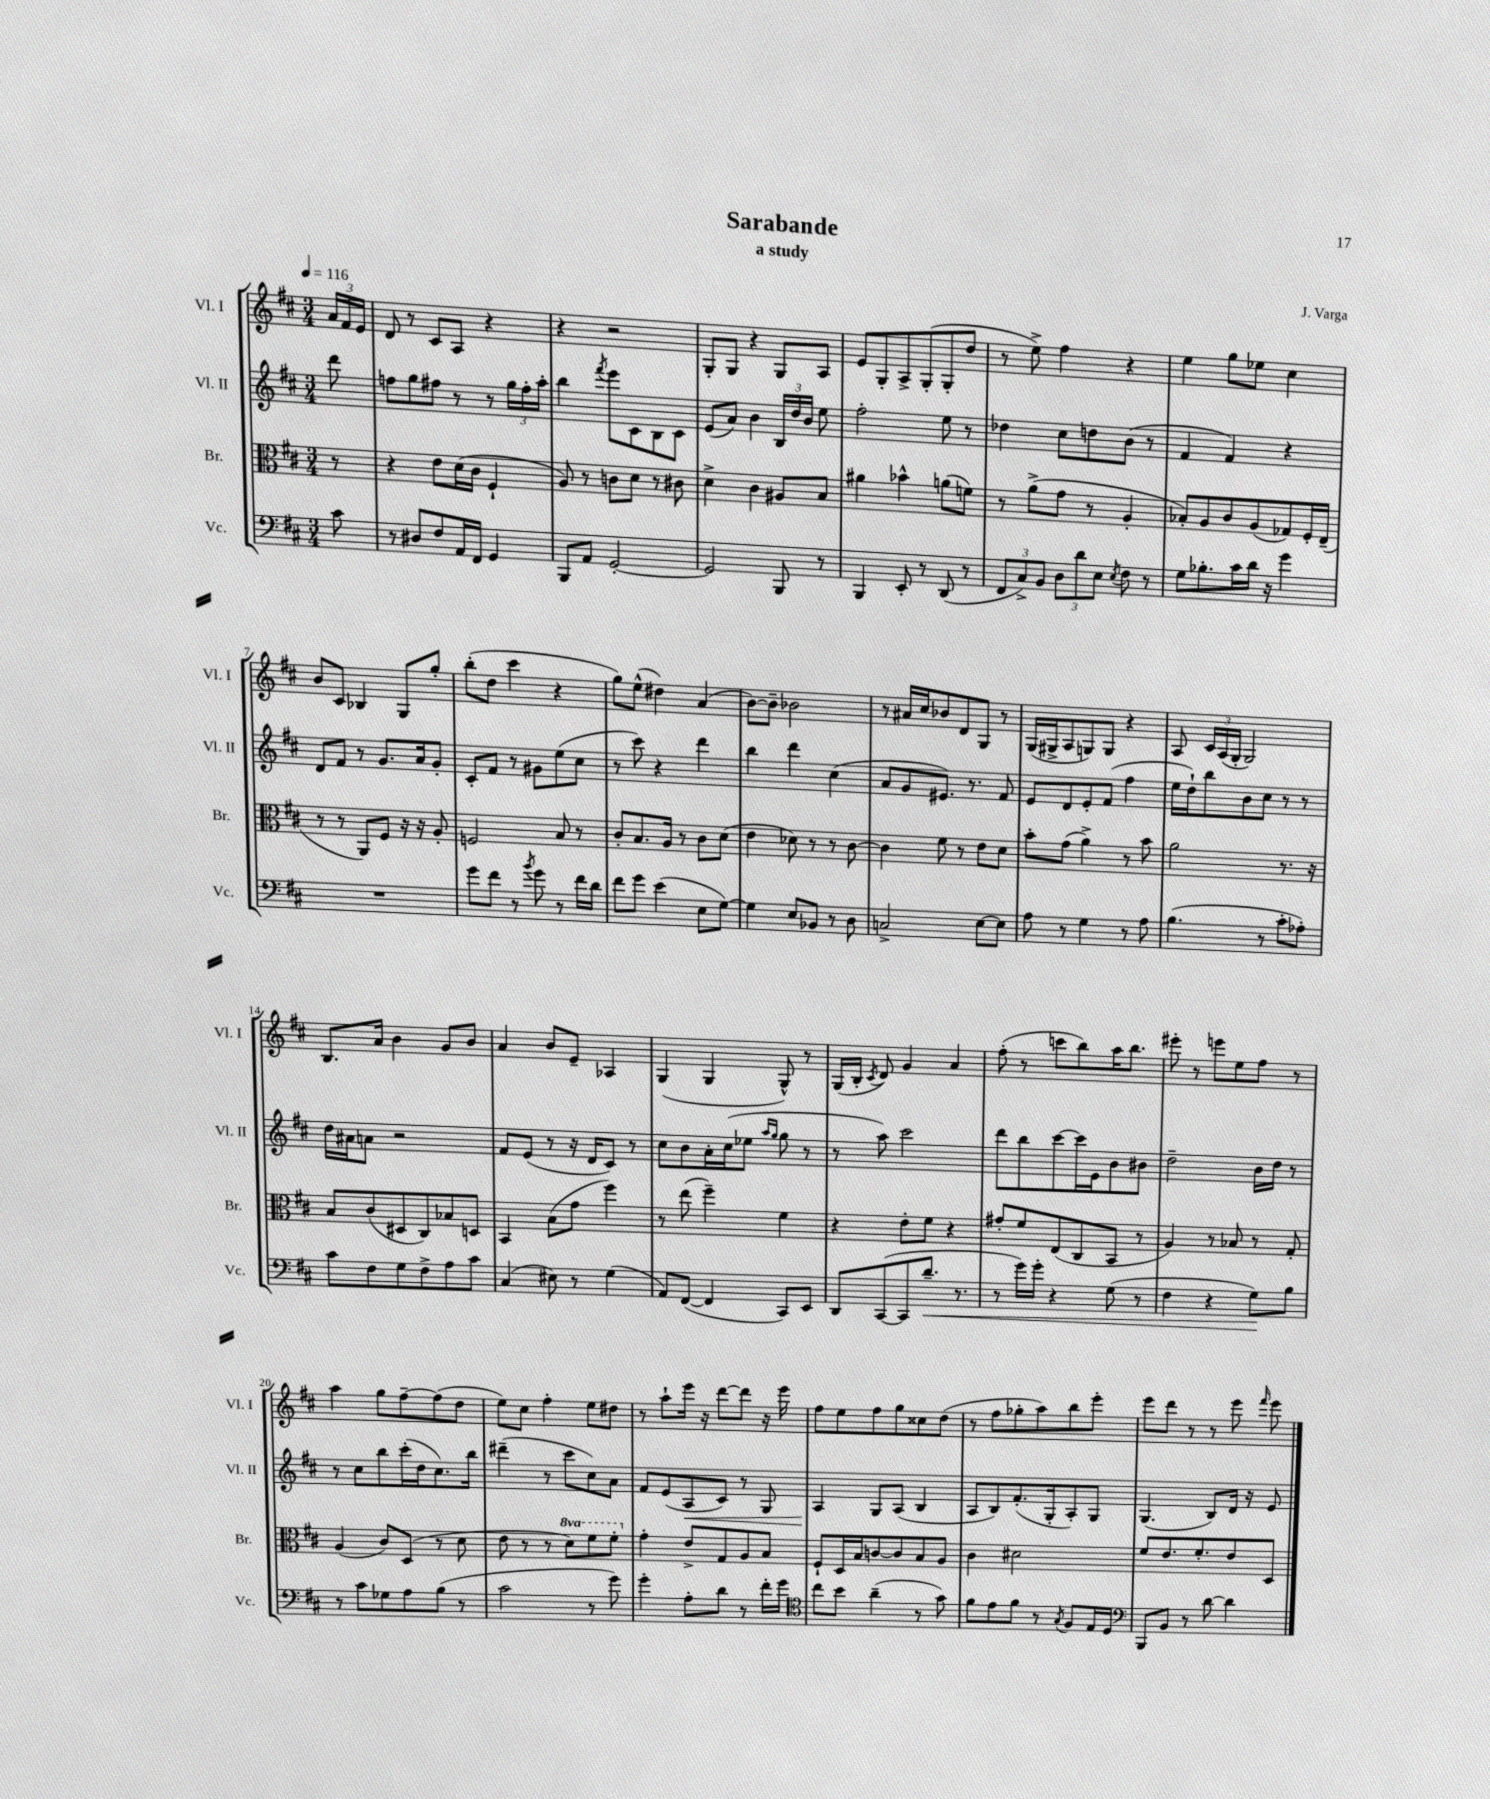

**kern	**kern	**kern	**kern
*staff4	*staff3	*staff2	*staff1
*clefF4	*clefC3	*clefG2	*clefG2
*k[f#c#]	*k[f#c#]	*k[f#c#]	*k[f#c#]
*M3/4	*M3/4	*M3/4	*M3/4
*MM116	*MM116	*MM116	*MM116
8c#	8r	8ddd	24a
.	.	.	24f#
.	.	.	24e
=	=	=	=
8r	4r	8ff	8d
8D#	.	8gg	8r
8F#	8e	8ff#	8c#
16AA	(16d	8r	8A
16FF#	16c#	.	.
4GG	4F#`	8r	4r
.	.	24gg	.
.	.	24ff#'	.
.	.	24aa'	.
=	=	=	=
8BBB	8A)	4bb	4r
8AA	8r	.	.
.	.	8qfff#	.
[2GG'	8c	8eee	2r
.	8d	8c#	.
.	8r	8B	.
.	8c#	8c#	.
=	=	=	=
2GG]	4d^	(8e	8G'
.	.	8a)	8G
.	4c#	4b	4r
8BBB	8A#	24B	8G
.	.	24dd	.
.	.	24b	.
8r	8B	8ee	8A
=	=	=	=
4BBB	4a#	2ff#'	8e
.	.	.	8G'
8EE'	4b-^^	.	8A^
8r	.	.	(8G'
(8DD	(8a	8ee	8G'
8r	8f)	8r	8dd
=	=	=	=
12FF#	8r	4dd-	8r
12C#^)	.	.	.
.	(8a^	.	8ee^)
12BB	.	.	.
12D	8g	8cc#	4ff#
12d	.	.	.
.	8r	8dd	.
12E	.	.	.
8qE	.	.	.
8F#	4A'	(8b	4r
8r	.	8r	.
=	=	=	=
8G	8B-')	4f#	4ee
8.B-'	8A	.	.
.	8c#	4f#)	8gg
16c#	.	.	.
16d	(8A	.	8ee-
16r	.	.	.
4g	8G-)	4r	4cc#
.	16F#'	.	.
.	(16E~	.	.
=	=	=	=
2.r	8r	8d	8b
.	8r	8f#	8c#
.	8AA)	8r	4B-
.	8F#	8.g	.
.	16r	.	8G
.	16r	16a	.
.	8A'	8g'	8gg'
=	=	=	=
8g	2F	8c#'	(8bb'
8f#	.	8f#	8dd
8r	.	8r	4ccc#
8qb	.	.	.
8g	.	8g#	.
8r	8B	(8ee	4r
16f#	8r	8cc#	.
16d	.	.	.
=	=	=	=
8f#	8c#'	8r	8gg)
8g	8.B	8ccc#)	(8ee^^
(4e	.	4r	4dd#)
.	16A	.	.
.	8r	.	.
8E	8c#	4ddd	(4a
[8G)	(8d	.	.
=	=	=	=
4G]	4e	4bb	[8b)
.	.	.	8b~]
8E	8d-)	4ddd	2b-
8BB-	8r	.	.
8r	8r	(4cc#	.
8D	[8c#	.	.
=	=	=	=
2C^	4c#]	8a	8r
.	.	8g	16a#
.	.	.	16cc#
.	8f#	8.e#)	8b-
.	8r	.	8d
.	.	8.r	.
[8E	8e	.	8G
8E]	8d	8f#	8r
=	=	=	=
8A	8b'	8e	(16G
.	.	.	16G#^
8r	(8g	8d	8A
4G	4a^)	8e'	8G)
.	.	(8f#	8G
8r	8r	4ff#	4r
8A	8b	.	.
=	=	=	=
(4.B	2a	16ee	8A
.	.	16dd`)	.
.	.	8bb	24c#
.	.	.	(24A
.	.	.	24G'
.	.	8b	2G)
8r	.	8cc#	.
8c#'	8.r	8r	.
8A-')	.	8r	.
.	16r	.	.
=	=	=	=
8c#	8B	16dd	8.B
.	.	16a#	.
8F#	(8c#	8a	.
.	.	.	16a
8G	8D#	2r	4b
8F#^	8C#)	.	.
8A	8B-	.	8g
8c#	8D	.	8b
=	=	=	=
(4C#	4BB	8f#	4a
.	.	(8e	.
8E#)	(8B	8r	8b
8r	8g	16r	8e~
.	.	16d	.
(4G	4ff#)	8c#)	4A-
.	.	8r	.
=	=	=	=
8AA)	8r	8cc#	(4G
([8FF#	(8ee	8b	.
4FF#]	4ff#~)	16a'	4G
.	.	(16cc#	.
.	.	8ee-	.
.	.	16qqaa	.
.	.	16qqgg	.
8CC#)	4f#	8gg	8G^^)
8EE	.	8r	8r
=	=	=	=
8DD	4r	8r	(16G
.	.	.	16B'
.	.	.	8qc#
([8CC#	.	8aa)	8d)
8CC#]	8e'	2ccc#	4g
8.d~	8f#	.	.
.	4r	.	4a
8.r	.	.	.
=	=	=	=
8r	8g#'	8ddd	(8ff#'
16g)	8f#	8bb	8r
16g'	.	.	.
4r	(8E	[8ccc#	8ccc
.	8C#	16ccc#]	8bb)
.	.	16e	.
(8G	8BB	8b	16aa
.	.	.	8.bb
8r	8r	8b#	.
=	=	=	=
4F#	4A)	2dd~	8eee#'
.	.	.	8r
4r	8r	.	8eee
.	8B-	.	8ee
8G)	8r	16b	8ff#
.	.	16dd	.
8B	8G'	8r	8r
=	=	=	=
8r	(4A	8r	4aa
8c#	.	8cc#	.
8G-	8c#)	8bb	8gg
8A	(8D	(16ccc#'	[8ff#~
.	.	16dd	.
(8B	8r	8.cc#)	(8ff#]
8r	8d	.	8dd
.	.	16bb	.
=	=	=	=
2c#	8e	(4ddd#~	8ee)
.	8r	.	8cc#
.	8r	8r	4ff#'
.	8dd)	8ccc#	.
8r	8ff#	8cc#)	8ee
8g)	8ff#'	8a	8dd#
=	=	=	=
4g'	4g'	8f#	8r
.	.	(8e	8aa`
8A'	8e^	8A	16eee
.	.	.	16r
8d	8G	8c#)	[8ddd
8r	8A	8r	8ddd]
16f#'	8B	8G	16r
16g	.	.	16eee
=	=	=	=
*clefC4	*	*	*
8cc#	8F#`	4A	8ff#
8b	16D	.	8ee
.	16B	.	.
(4a~	[8c	8G	8ff#
.	8c]	(8A	8gg
8r	8B	4B	8cc##
8g)	8A	.	(8dd
=	=	=	=
8f#	4c#	8A	8r
8e	.	8B)	8ff#
8f#	2d#	(8.f#'	8gg-'
8r	.	.	8aa)
.	.	16G'	.
8qG	.	.	.
8F#	.	8A')	8bb
16E	.	8G	8eee'
16D	.	.	.
=	=	=	=
*clefF4	*	*	*
8BBB	8f#	(4.G	8eee
8BB	8.e	.	8ddd
8r	.	.	8r
.	8.f#'	.	.
[8d	.	8B)	8r
4d]	8e	16d	8eee
.	.	16r	.
.	.	.	16qqfff#
.	8D	8e	8eee
==	==	==	==
*-	*-	*-	*-
